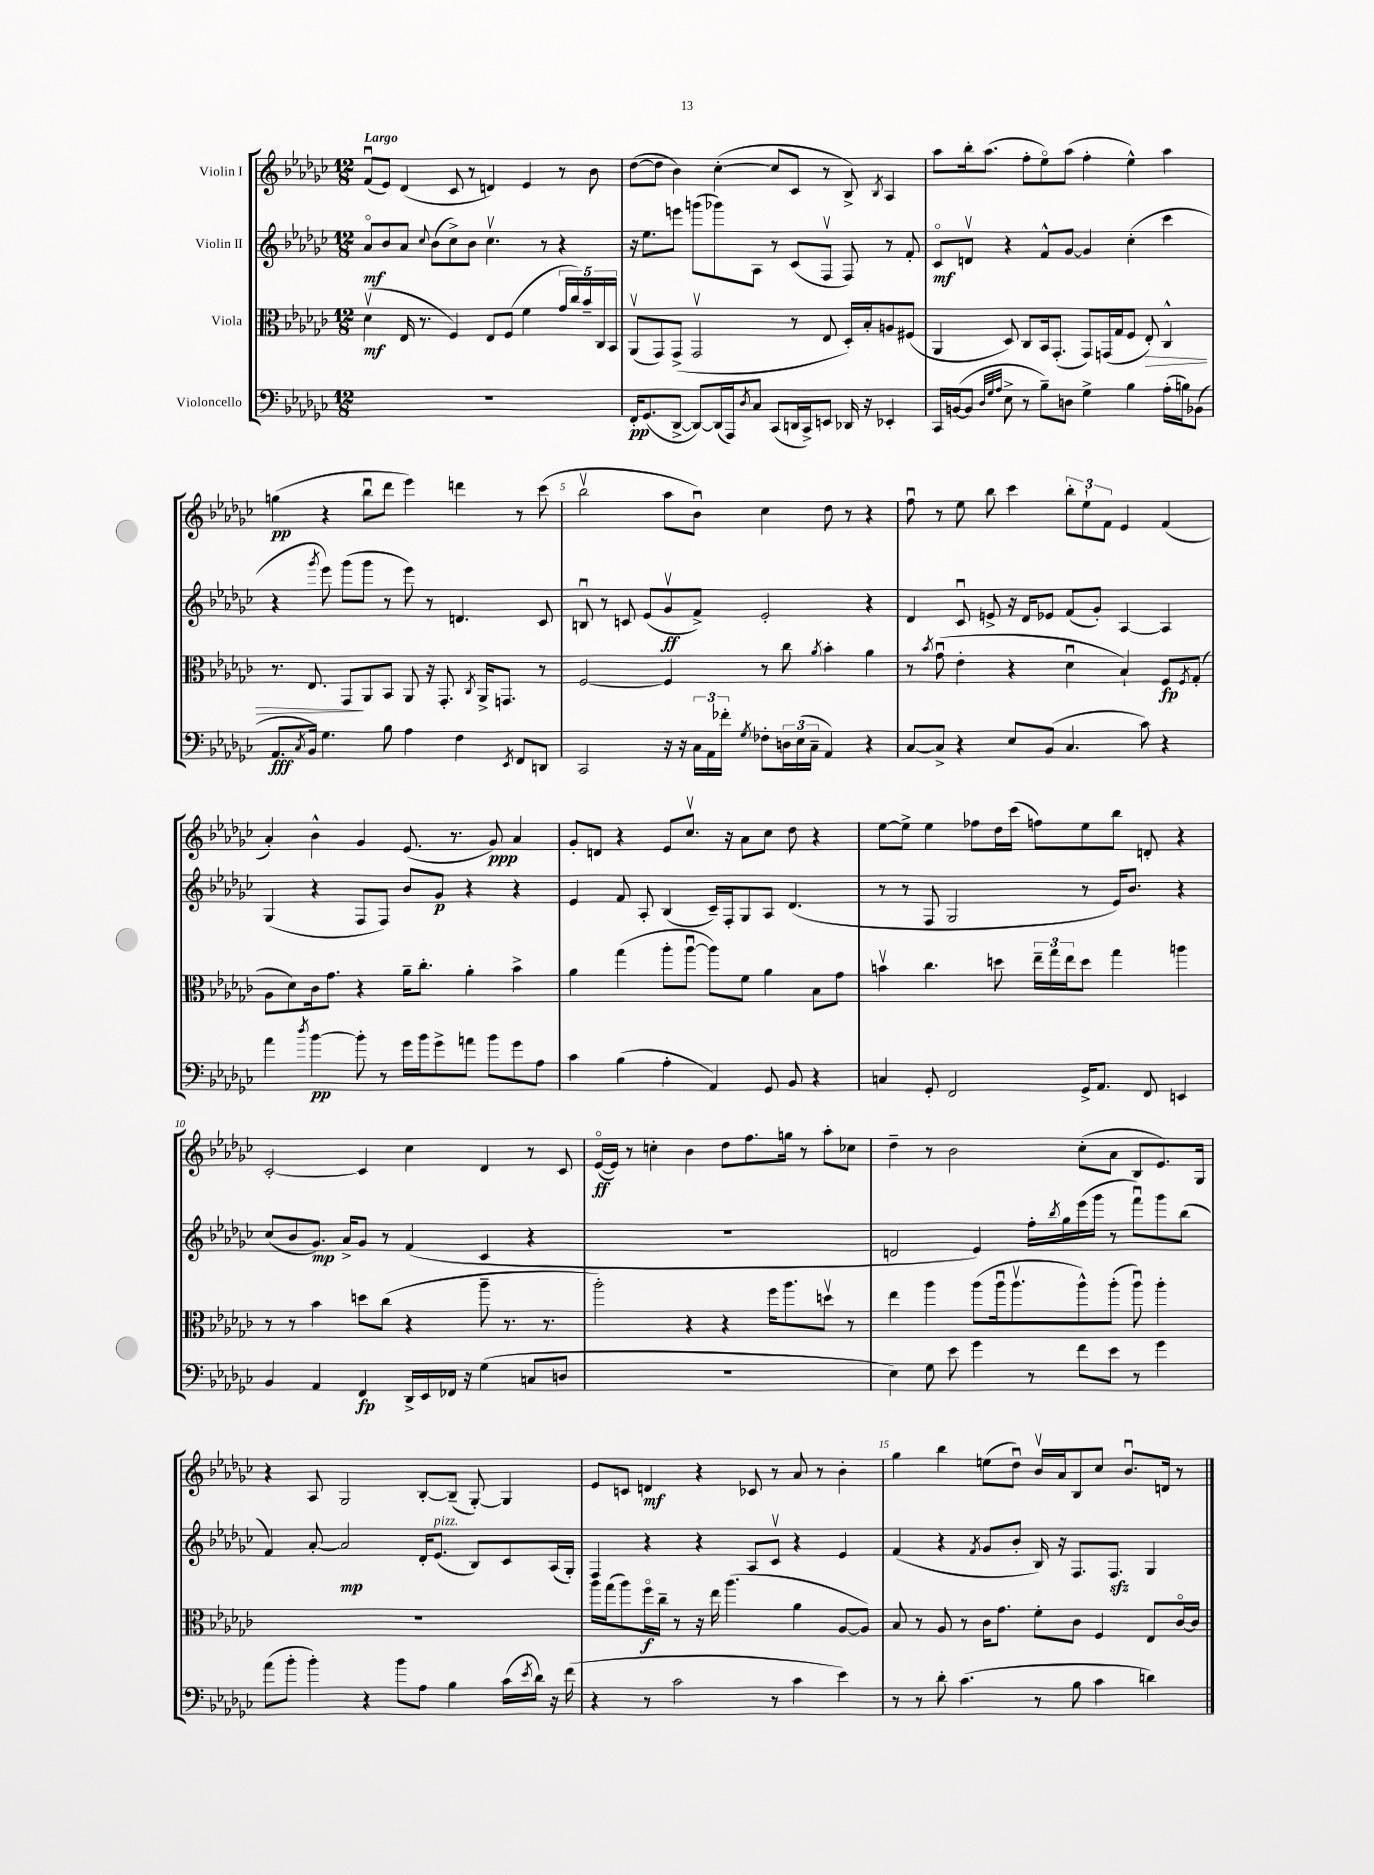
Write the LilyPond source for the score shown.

<<
\new StaffGroup <<
\new Staff = "s0" \with { instrumentName = "Violin I" } {
    \clef treble \key ges \major \numericTimeSignature \time 12/8 \tempo "Largo"
    f'8\downbow( ees'8) des'4( ces'8 r8 d'4) ees'4 r8 bes'8 |
    des''8~( des''8 bes'4) ces''4~-.( ces''8 ces'8 r8 bes8->) \acciaccatura { bes8 } aes4 |
    aes''8 bes''16-. aes''8.( f''8-. ees''8\flageolet) aes''8( f''4-. ees''4-^) aes''4 |
    g''4\pp( r4 bes''8\downbow des'''8 ees'''4) d'''4 r8 ces'''8( |
    bes''2\upbow aes''8 bes'8\downbow) ces''4 des''8 r8 r4 |
    f''8\downbow r8 ees''8 bes''8 ces'''4 \tuplet 3/2 { bes''8-. ees''8-! f'8 } ees'4 f'4( |
    aes'4-.) bes'4-^ ges'4 ees'8.( r8. ges'8\ppp) aes'4 |
    ges'8-. d'8 r4 ees'8 ces''8.\upbow r16 aes'8 ces''8 des''8 r4 |
    ees''8~ ees''8-> ees''4 fes''8 des''16 ces'''16( f''8) ees''8 bes''8 d'8-. r4 |
    ces'2~-. ces'4 ces''4 des'4 r8 ces'8 |
    ees'16~\flageolet\ff( ees'16) r8 c''4-. bes'4 des''8 f''8. g''16 r8 aes''8-. ces''8 |
    des''4-- r8 bes'2 ces''8-.( aes'8 bes8 ees'8.) ges16 |
    r4 aes8 ges2 bes8~-. bes8--( ges8~-.) ges4 |
    ees'8 c'8 d'4\mf r4 ces'8 r8 aes'8 r8 bes'4-. |
    ges''4 bes''4 e''8( des''8\downbow) bes'16\upbow aes'16 bes8 ces''8 bes'8.\downbow d'16 r8 \bar "|." |
}
\new Staff = "s1" \with { instrumentName = "Violin II" } {
    \clef treble \key ges \major \numericTimeSignature \time 12/8
    aes'8\flageolet\mf bes'8 aes'8 \appoggiatura { ces''8 } bes'8( ces''8->) bes'8 ces''4.\upbow r8 r4 |
    r16 ees''8. e'''8 g'''8( ges'''8) aes8 r8 ces'8( f8\upbow f8) r8 f'8-. |
    ces'8\flageolet\mf d'8\upbow r4 f'8-^ ges'8~ ges'4 ces''4-.( ces'''4 |
    r4 \acciaccatura { ges'''8 } ees'''8) ges'''8( ges'''8 r8 ees'''8) r8 d'4. ces'8 |
    b8\downbow r8 c'8 ees'8( ges'8\upbow\ff f'8->) ees'2-. r4 |
    des'4 ces'8\downbow e'8-> r16 des'16 ees'8 f'8( ges'8-.) aes4~ aes4 |
    ges4( r4 f8 f8) bes'8 ges'8\p r4 r4 |
    ees'4 f'8 aes8-. bes4( ces'16--) f16-. ges8 aes8 des'4.( |
    r8 r8 f8 ges2 r8 ees'16) bes'8. r4 |
    ces''8( bes'8 ges'8.\mp) aes'16-> ges'8 r8 f'4( ces'4 r4 |
    R1. |
    d'2 ees'4) f''16-. \acciaccatura { bes''8 } ges''16 ees'''16( ges'''16 r8 f'''8\downbow) ges'''8 bes''8( |
    f'4) aes'8~-. aes'2\mp des'16-. ees'8.^\markup { \italic "pizz." }( bes8) ces'8 aes16( ges16-.) |
    f4 r4 r4 aes8 ces'8\upbow r4 ees'4 |
    f'4( r4 \acciaccatura { f'8 } ges'8 bes'8-. bes16) r16 f8. f8.\sfz ges4 \bar "|." |
}
\new Staff = "s2" \with { instrumentName = "Viola" } {
    \clef alto \key ges \major \numericTimeSignature \time 12/8
    des'4\upbow\mf( ees16 r8. f4) ees8 f8( f'4 \tuplet 5/4 { ges'16 ces''16) bes'16-- ces16 bes,16 } |
    aes,8\upbow( ges,8) ges,8->( ges,2\upbow r8 ees8 des16-.) bes16-. a8 fis8( |
    aes,4 des8) ces8 bes,16 ges,8.-.( ges,8) g,16( ges16 f8 ees8-.\>) ces4-^ |
    r8. ees8. ges,8\! aes,8 bes,8 aes,8 r16 ges,8.-. \acciaccatura { ces8 } aes,16-> g,8. r8 |
    f2~ f4 r8 ces''8 \acciaccatura { aes'8 } bes'4-. aes'4 |
    r8 \acciaccatura { bes'8 } ges'8\downbow( ees'4-. r4 des'4\downbow bes4-!) f8\fp \acciaccatura { f8 } ges8-.( |
    aes8 des'8) ces'16 ges'8. r4 aes'16-- ces''8.-. aes'4-. bes'4-> |
    aes'4 ges''4( aes''8-. aes''8~\downbow aes''8) f'8 aes'4 bes8 ges'8 |
    b'4\upbow ces''4. d''8 \tuplet 3/2 { ees''16-- ges''16 ees''16 } d''8 ges''4 a''4 |
    r8 r8 bes'4 d''8 ces''8( r4 aes''8-- r8. r8. |
    aes''2-.) r4 r4 f''16 aes''8. d''8\upbow r8 |
    ees''4 aes''4 aes''8( aes''16\downbow aes''8.\upbow aes''8-^) aes''8-.( aes''8\downbow) aes''4-. |
    R1. |
    aes''16 ges''16( aes''8) f''16\flageolet\f ces''16-- r8 r16 ees''16 aes''4.( aes'4 aes8~ aes8) |
    bes8 r8 aes8 r8 ces'16 ges'8. f'8-. ces'8 f4 ees8 ces'16~\flageolet ces'16 \bar "|." |
}
\new Staff = "s3" \with { instrumentName = "Violoncello" } {
    \clef bass \key ges \major \numericTimeSignature \time 12/8
    R1. |
    f,16-.\pp ges,8.( des,8~-> des,8~) des,16( aes,,16) \acciaccatura { des8 } ces8 ces,8( d,16 ces,16->) e,8 des,16 r16 ees,4-. |
    ces,16 b,16~( b,8 \grace { des32 ges32 aes32 } ees8-> r8 bes8--) d8 ges4-> bes4 aes16-.( b16) bes,8( |
    aes,8.\fff \acciaccatura { ces8 } bes,16) ges4. bes8 aes4 f4 \acciaccatura { ees,8 } f,8 d,8 |
    ces,2 r16 r16 \tuplet 3/2 { ces16 aes,16 fes'16-. } \acciaccatura { ges8 } fes8-. \tuplet 3/2 { d16 ees16( ces16-- } aes,4) r4 |
    ces8~ ces8-> r4 ees8 bes,8( ces4. ces'8) r4 |
    aes'4 \acciaccatura { des''8 } bes'4~\pp bes'8-. r8 ges'16 bes'16 ges'8-> a'8 bes'8 ges'8 aes8 |
    ces'4 bes4( aes4-. aes,4) ges,8 bes,8 r4 |
    c4 ges,8-. f,2 ges,16-> aes,8. f,8 e,4 |
    bes,4 aes,4 f,4\fp des,16-> ees,16 fes,16 r16 ges4( c8 d8 |
    R1. |
    ees4) ges8 ees'8 ges'4 r8 f'8 ees'8 r8 ges'4 |
    aes'8( bes'8-. bes'4-.) r4 bes'8 aes8 bes4 ces'16( \acciaccatura { ees'8 } des'16) r16 f'16( |
    r4 r8 ces'2 r8 ces'4 ees'4) |
    r8 r8 des'8-. ces'4.( r8 bes8 ces'4 d'4) \bar "|." |
}
>>
>>
\layout { \context { \Score \override BarNumber.break-visibility = ##(#f #t #t) barNumberVisibility = #(every-nth-bar-number-visible 5) } }
